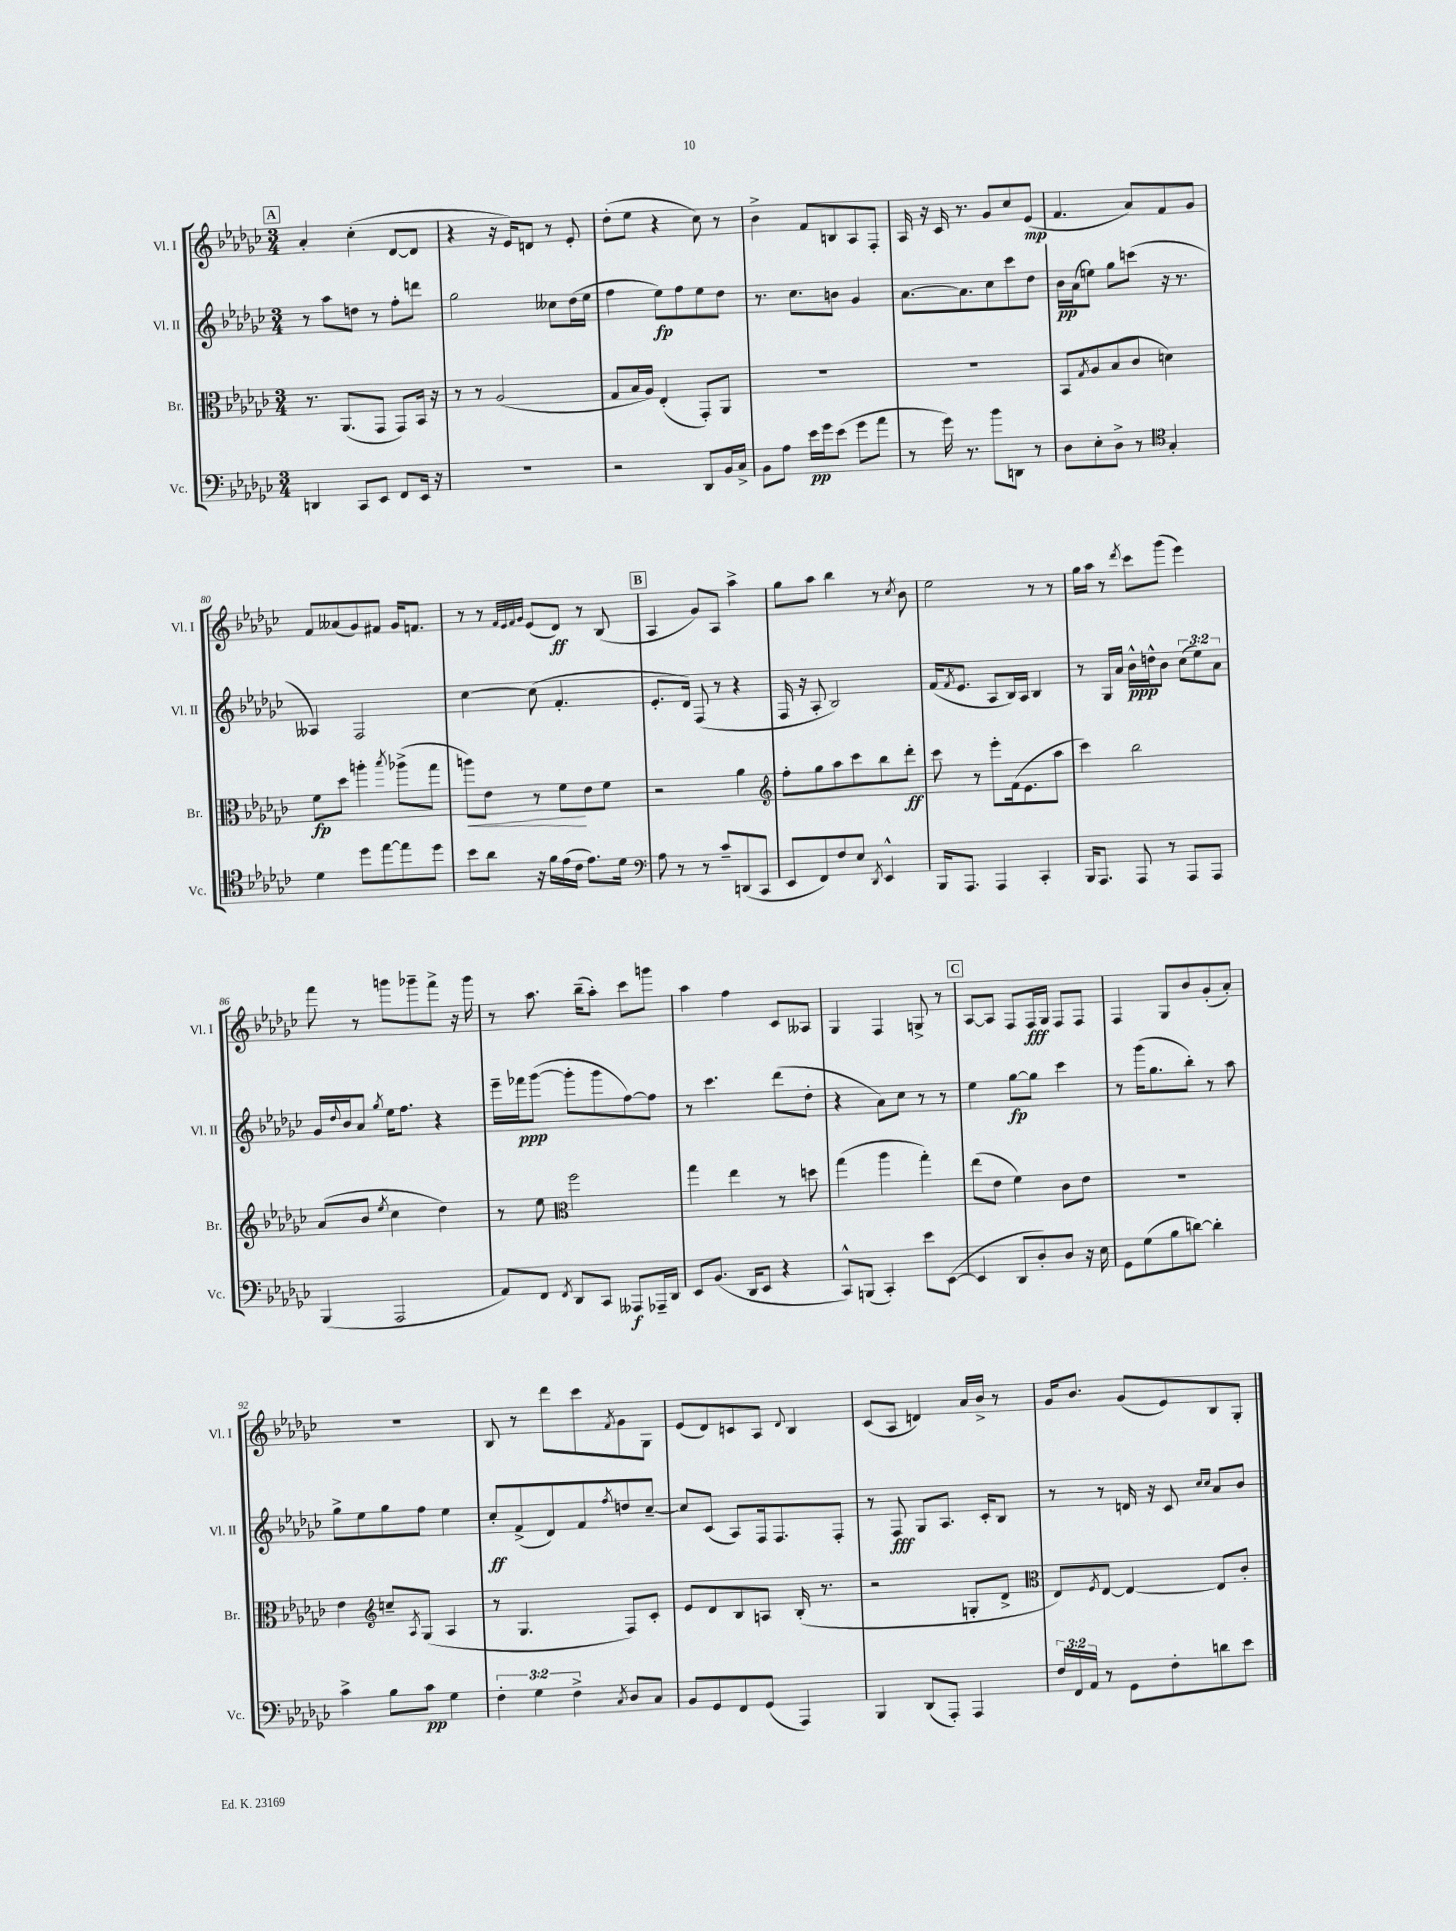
<<
\new StaffGroup <<
\new Staff = "s0" \with { instrumentName = "Vl. I" shortInstrumentName = "Vl. I" } {
    \clef treble \key ges \major \numericTimeSignature \time 3/4
    \mark \markup { \box "A" } aes'4-. ces''4-.( des'8~ des'8 |
    r4 r16 ees'16) d'8 r8 ees'8-. |
    des''8-.( ees''8 r4 ces''8) r8 |
    bes'4-> f'8 b8 aes8 f8-. |
    aes16 r16 ces'16 r8. ges'8 ces''8 ees'8\mp( |
    f'4. aes'8) f'8 ges'8 |
    f'8 aeses'8( ges'8) fis'8 ges'16 f'8. |
    r8 r8 \grace { f'32 ees'32 f'32 ges'32 } ees'8( des'8\ff) r8 bes8( |
    \mark \markup { \box "B" } aes4 ges'8) aes8 aes''4-> |
    ges''8 aes''8 bes''4 r8 \acciaccatura { ces''8 } bes'8 |
    ees''2 r8 r8 |
    ges''16 aes''16 r8 \acciaccatura { des'''8 } ces'''8 ges'''8( ees'''4) |
    f'''8 r8 g'''8 ges'''8-- f'''8-> r16 ges'''16 |
    r8 aes''8. bes''16--( aes''8-.) ces'''8 g'''8 |
    aes''4 f''4 ces'8 aeses8 |
    ges4 f4 g8-> r8 |
    \mark \markup { \box "C" } aes8~ aes8 f8 f16\fff ges16 f8 f8 |
    f4 ges8 bes'8 ges'8-.( aes'8-.) |
    R2. |
    bes8 r8 des'''8 ces'''8 \acciaccatura { f'8 } ges'8 ges8 |
    ees'8( des'8) c'8 aes8 \appoggiatura { des'8 } bes4 |
    ces'8( aes8 d'4) aes'16 bes'16-> r8 |
    ges'16 bes'8. ges'8( ees'8) bes8 ges8-. \bar "|." |
}
\new Staff = "s1" \with { instrumentName = "Vl. II" shortInstrumentName = "Vl. II" } {
    \clef treble \key ges \major \numericTimeSignature \time 3/4 \override Staff.TupletNumber.text = #tuplet-number::calc-fraction-text
    \mark \markup { \box "A" } r8 aes''8 d''8 r8 f''8-. d'''8 |
    ges''2 ceses''8 des''16( ees''16 |
    f''4 ees''8\fp) f''8 ees''8 des''8 |
    r8. ces''8. b'8 ges'4 |
    aes'8.~ aes'8. ces''8 ces'''8 des''8 |
    bes'16\pp aes'16( e''8) ges''8 c'''8( r16 r8. |
    aeses4) f2 |
    ces''4~ ces''8( f'4.-. |
    \mark \markup { \box "B" } ees'8.-. des'16) f8( r8 r4 |
    f16 r16 aes8-. bes2) |
    f'16( \acciaccatura { f'8 } ees'8. aes8 bes16) aes16 bes4 |
    r8 ges16 aes'16 bes'16-^\ppp d''16-^ bes'8 \tuplet 3/2 { ces''8( ees''8) aes'8 } |
    ges'16 \appoggiatura { des''8 } bes'16 aes'8 \acciaccatura { ges''8 } ees''16 f''8. r4 |
    ees'''16-- fes'''16\ppp ges'''8~( ges'''8-. ges'''8 f''8~) f''8 |
    r8 ces'''4. des'''8( des''8-. |
    r4 aes'8) ces''8 r8 r8 |
    \mark \markup { \box "C" } ees''4 ges''8~\fp ges''8 ces'''4 |
    r8 ges'''16( ges''8. bes''8-.) r8 aes''8 |
    ges''8-> ees''8 ges''8 f''8 ees''4 |
    ces''8-.\ff f'8->( des'8) f'8 \acciaccatura { f''8 } d''8 ces''8~-- |
    ces''8 ces'8( aes8) f16 f8. f8-. |
    r8 f8\fff ges8 aes8. ces'16-. bes8 |
    r8 r8 d'16 r16 ces'8 \grace { ces''16 ces''16 } aes'8 bes'8 \bar "|." |
}
\new Staff = "s2" \with { instrumentName = "Br." shortInstrumentName = "Br." } {
    \clef alto \key ges \major \numericTimeSignature \time 3/4
    \mark \markup { \box "A" } r8. aes,8.( ges,8 ges,8) bes,16 r16 |
    r8 r8 aes2( |
    ges8 bes16 aes16) ees4-.( ges,8-.) aes,8 |
    R2. |
    R2. |
    bes,8 \acciaccatura { ges8 } aes8 bes8( ces'8 d'4) |
    f'8\fp des''8 a''4-. \acciaccatura { bes''8 } aes''8->( ges''8 |
    a''8\<) ees'8 r8 f'8\! ees'8 f'8 |
    \mark \markup { \box "B" } r2 aes'4 |
    \clef treble f''8-. ges''8 aes''8 ces'''8 bes''8 des'''8-.\ff |
    ces'''8 r8 ees'''8-. f'16( ees'8. aes''8 |
    ces'''4) bes''2 |
    aes'8( bes'8 \acciaccatura { ees''8 } ces''4 des''4) |
    r8 ees''8 \clef alto f''2 |
    ges''4 ees''4 r8 d''8 |
    ges''4( aes''4 ges''4-.) |
    \mark \markup { \box "C" } ees''8( ees'8 f'4) ces'8 ees'8 |
    R2. |
    ees'4 \clef treble c''8-- \acciaccatura { aes8 } ges8( aes4 |
    r8 ges4. f8) ces'8-. |
    ees'8 des'8 bes8 a8 bes16-.( r8. |
    r2 g8-. des'8-> |
    \clef alto ees8) \acciaccatura { f8 } ees8~ ees4~ ees8 ces'8-. \bar "|." |
}
\new Staff = "s3" \with { instrumentName = "Vc." shortInstrumentName = "Vc." } {
    \clef bass \key ges \major \numericTimeSignature \time 3/4 \override Staff.TupletNumber.text = #tuplet-number::calc-fraction-text
    \mark \markup { \box "A" } d,4 ces,8 ees,8 f,8 ees,16 r16 |
    R2. |
    r2 des,8 bes,16 ces16-> |
    bes,8 aes8 ees'16\pp ges'16 ees'8( ges'8 aes'8 |
    r8 ges'16) r8. bes'8 d,8 r8 |
    des8 ees8-. des8-> r8 \clef tenor ges4-. |
    des'4 des''8 ees''8~ ees''8 des''8 |
    bes'8 aes'8 r16 f'16 ees'16( ces'16 ees'8.) des'16 |
    \mark \markup { \box "B" } \clef bass aes8 r8 r8 ces'8-- d,8( ces,8 |
    ees,8 f,8) f8 ees8 \acciaccatura { des,8 } ees,4-^ |
    bes,,16 aes,,8. aes,,4 ces,4-. |
    bes,,16 aes,,8. aes,,8 r8 aes,,8 aes,,8 |
    bes,,4( aes,,2 |
    aes,8) f,8 \acciaccatura { f,8 } des,8 ces,8 aeses,,8\f aes,,16-- des,16 |
    ees,8 bes,8.( des,16 ees,8 r4 |
    ces,8-^) b,,8( ces,4-.) ees'8 ees,8~( |
    \mark \markup { \box "C" } ees,4 des,8 des8-.) des8 r16 ees16 |
    ges,8 ges8( bes8 d'8~) d'4-. |
    ces'4-> bes8 ces'8\pp ges4 |
    \tuplet 3/2 { f4-. ges4 f4-> } \acciaccatura { ces8 } des8 ces8 |
    bes,8 ges,8 f,8 ges,8( aes,,4) |
    bes,,4 des,8( aes,,8-.) aes,,4 |
    \tuplet 3/2 { f16 f,16 aes,16 } r8 ges,8 f8-. d'8 ees'8 \bar "|." |
}
>>
>>
\layout { \context { \Score currentBarNumber = #74 } }
